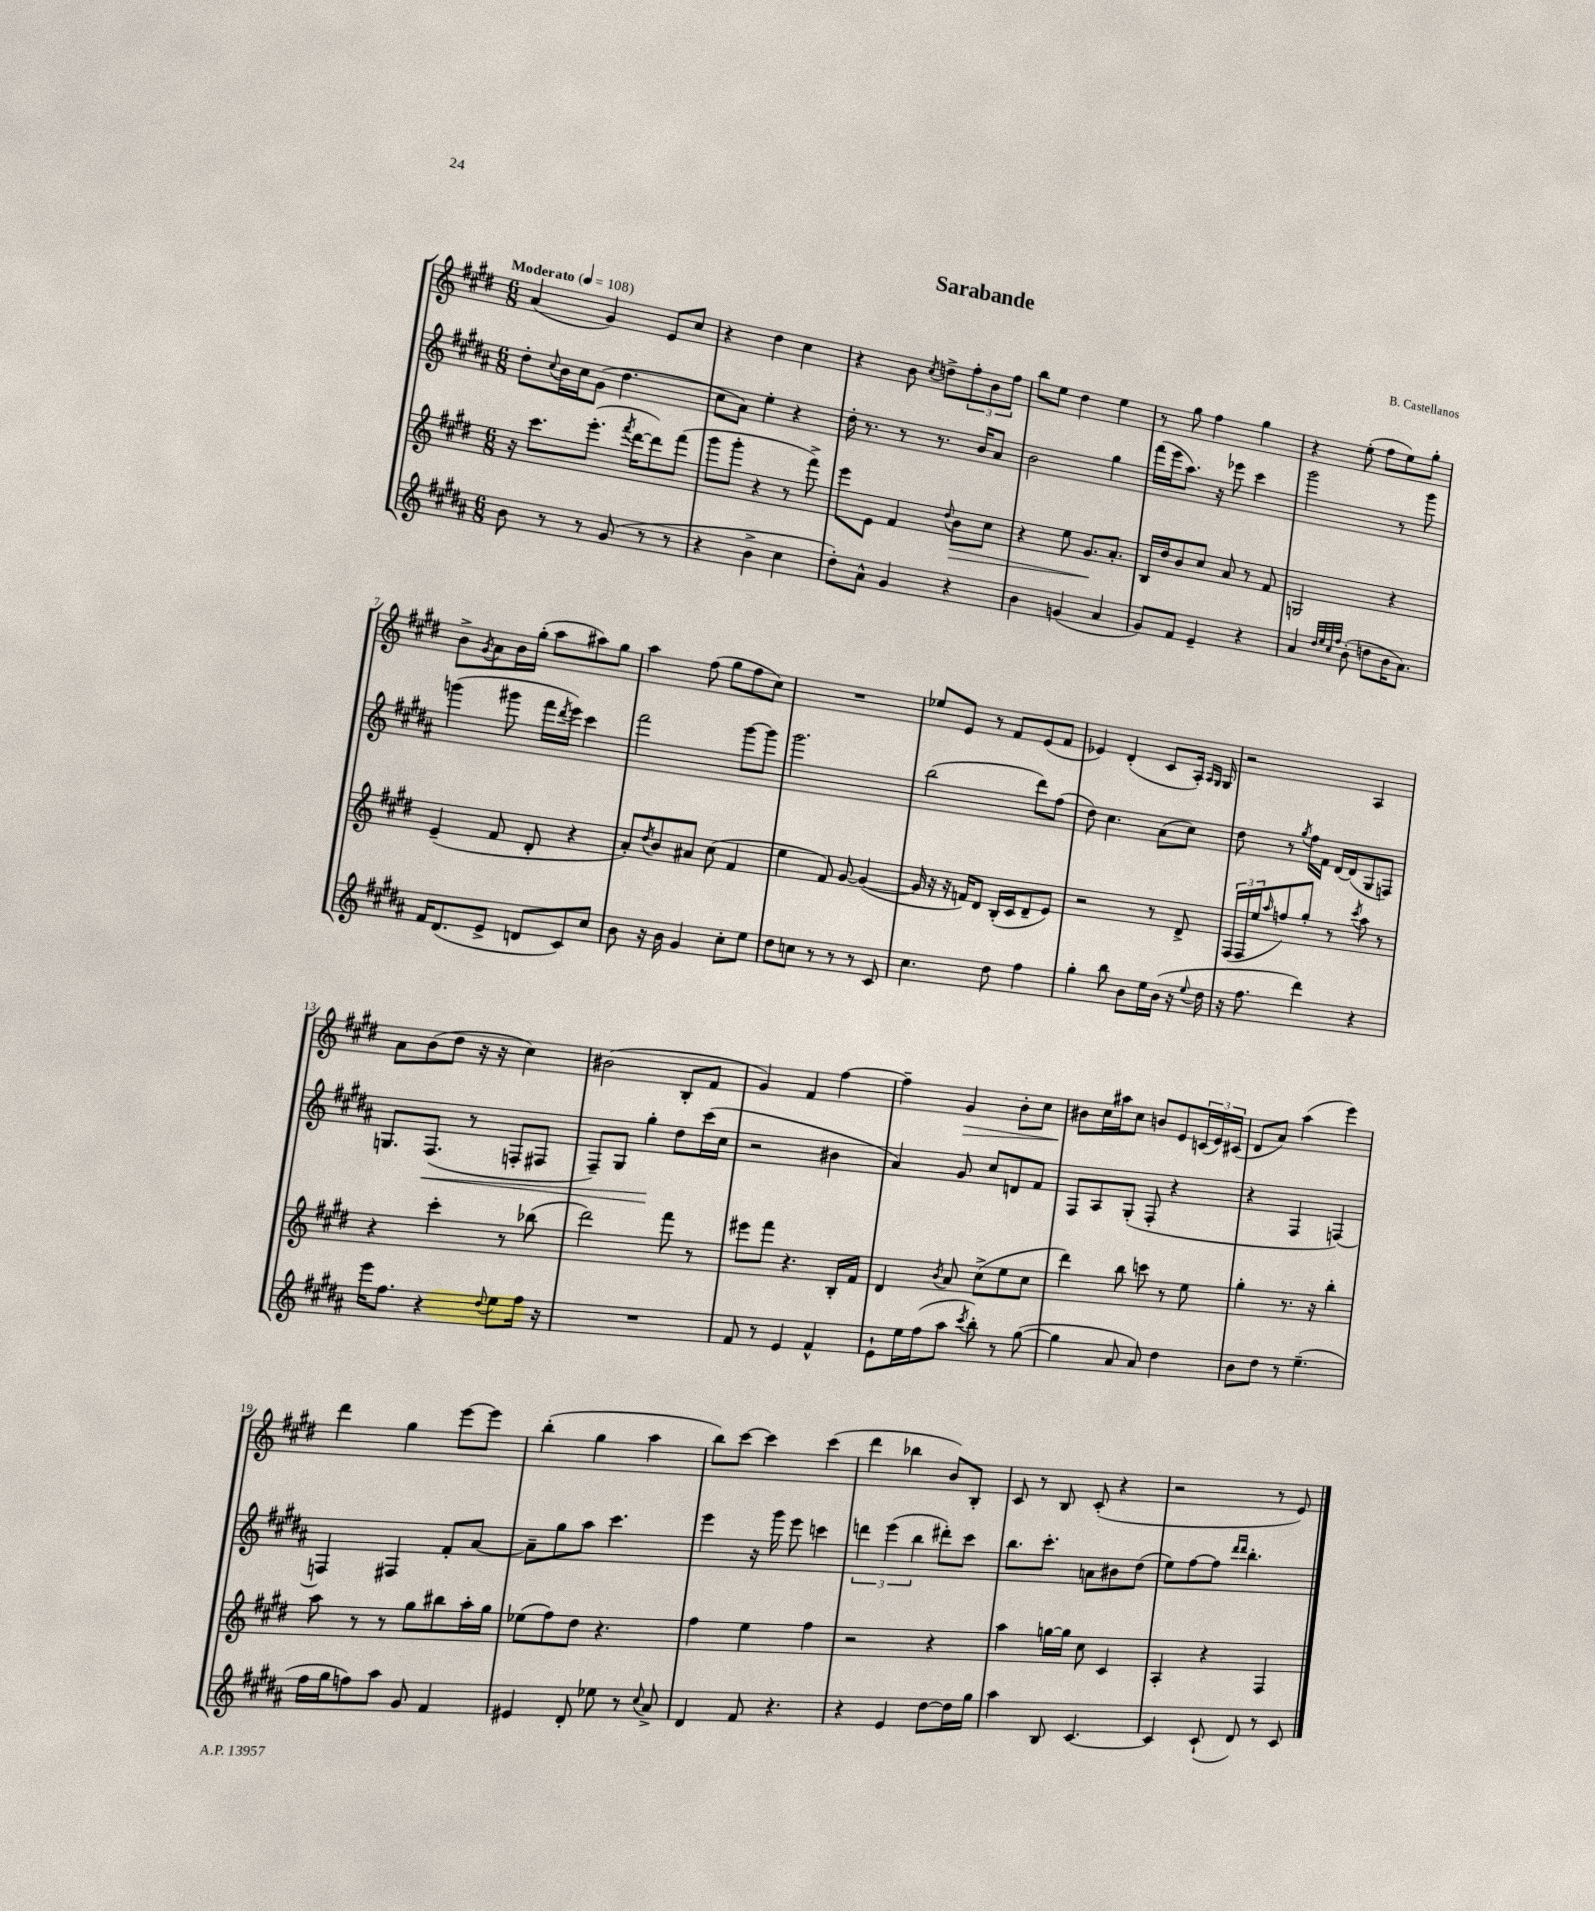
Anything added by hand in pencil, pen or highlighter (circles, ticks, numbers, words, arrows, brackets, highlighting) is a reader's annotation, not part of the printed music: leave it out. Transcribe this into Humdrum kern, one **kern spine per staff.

**kern	**kern	**dynam	**kern	**dynam	**kern	**dynam
*part4	*part3	*part3	*part2	*part2	*part1	*part1
*staff4	*staff3	*staff3	*staff2	*staff2	*staff1	*staff1
*clefG2	*clefG2	*	*clefG2	*	*clefG2	*
*k[f#c#g#d#a#]	*k[f#c#g#d#]	*	*k[f#c#g#d#a#]	*	*k[f#c#g#d#]	*
*M6/8	*M6/8	*	*M6/8	*	*M6/8	*
*MM108	*MM108	*	*MM108	*	*MM108	*
=1	=1	=1	=1	=1	=1	=1
!	!	!	!	!	!LO:TX:a:B:t=Moderato	!
8b\	16r	.	8dd#'\L	.	(4a/	.
.	8.ccc#\L	.	.	.	.	.
.	.	.	8qqcc#/	.	.	.
8r	.	.	16b\L	.	.	.
.	.	.	16cc#\J	.	.	.
8r	(8.eee'\J	.	(8g#\J	.	4g#/)	.
(8g#/	.	.	4.dd#\	.	.	.
.	8qfff#/	.	.	.	.	.
.	[16ddd#\KL	.	.	.	.	.
8r	8ddd#\])	.	.	.	8e/L	.
8r	(8fff#\J	.	.	.	8cc#/J	.
=2	=2	=2	=2	=2	=2	=2
4r	8ggg#\L	.	8cc#\L	.	4r	.
.	8ggg#'\J	.	8a#\J)	.	.	.
4b^\	4r	.	4ee'\	.	4dd#\	.
4cc#\	8r	.	4r	.	4cc#\	.
.	8fff#^\)	.	.	.	.	.
=3	=3	=3	=3	=3	=3	=3
8dd#'\L)	8eee\L	.	16dd#'\	.	4r	.
.	.	.	8.r	.	.	.
8a#^^\J	8e\J	.	.	.	.	.
4g#/	4f#/	.	8r	.	8b\	.
.	.	.	.	.	8qcc#/	.
.	.	.	8.r	.	8ddn^\L	.
.	8qqdd#/	.	.	.	.	.
!	!	!LO:HP:b	!	!	!	!
4r	8b\L	>	.	.	12ff#'\	.
.	.	.	16b/KL	.	.	.
.	.	.	.	.	12b\	.
.	8cc#\J	.	8a#/J	.	.	.
.	.	.	.	.	12ff#\J	.
=4	=4	=4	=4	=4	=4	=4
4b\	4r	.	2b\	.	8bb\L	.
.	.	.	.	.	8ee\J	.
(4gn/	8ee\	.	.	.	4dd#\	.
.	8.g#/L	.	.	.	.	.
4a#/	.	.	4gg#\	.	4ee\	.
.	8.a'/J	]	.	.	.	.
=5	=5	=5	=5	=5	=5	=5
8g#/L)	16B/LL	.	(16fff#\LL	.	8r	.
.	16dd#/J	.	16eee\J	.	.	.
8f#/J	8b/	.	8.aa#\J)	.	8gg#\	.
4e~/	8cc#/J	.	.	.	4ff#\	.
.	.	.	16r	.	.	.
.	8a/	.	8eee-X\	.	.	.
4r	8r	.	4ccc#\	.	4gg#\	.
.	8f#/	.	.	.	.	.
=6	=6	=6	=6	=6	=6	=6
4a#/	2Gn/	.	2ggg#\	.	4r	.
32qqdd#/LLL	.	.	.	.	.	.
32qqee/	.	.	.	.	.	.
32qqcc#/	.	.	.	.	.	.
32qqff#/JJJ	.	.	.	.	.	.
(8b'\	.	.	.	.	(8ee'\	.
8ddn\L	.	.	.	.	8ff#\L	.
16b\K	4r	.	8r	.	8ee\)	.
8.a#\J)	.	.	.	.	.	.
.	.	.	8ggg#\	.	8gg#'\J	.
!!LO:LB:g=z
=7	=7	=7	=7	=7	=7	=7
16f#/KL	(4e~/	.	(4gggn\	.	8b^\L	.
(8.d#/	.	.	.	.	.	.
.	.	.	.	.	8qg#/	.
.	.	.	.	.	8a\	.
8e^/J	8f#/	.	8ggg#X\	.	16b\L	.
.	.	.	.	.	(16gg#'\JJ	.
8dn/L	8d#'/	.	16fff#\LL	.	8aa\L	.
.	.	.	8qddd#/	.	.	.
.	.	.	16eee\JJ)	.	.	.
8c#/)	4r	.	4ccc#\	.	8aa#X\)	.
8cc#/J	.	.	.	.	8gg#\J	.
=8	=8	=8	=8	=8	=8	=8
8b\	8a'/L)	.	2fff#\	.	4aa\	.
.	8qdd#/	.	.	.	.	.
16r	8b/	.	.	.	.	.
16b\	.	.	.	.	.	.
4g#/	8a#X/J	.	.	.	(8ff#\	.
.	(8cc#\	.	.	.	8gg#\L	.
8cc#'\L	4f#/	.	[8ggg#\L	.	8ff#\	.
8ee\J	.	.	8ggg#\J]	.	8cc#\J)	.
=9	=9	=9	=9	=9	=9	=9
8dd#\L	4ee\	.	2.ggg#\	.	2.r	.
8ccn\J	.	.	.	.	.	.
8r	8f#/)	.	.	.	.	.
8r	[8g#/	.	.	.	.	.
8r	(4g#/_	.	.	.	.	.
8c#/	.	.	.	.	.	.
=10	=10	=10	=10	=10	=10	=10
4.cc#\	16g#/]	.	(2bb\	.	8ee-X/L	.
.	16r	.	.	.	.	.
.	16r	.	.	.	8e/J	.
.	16fn/KL)	.	.	.	.	.
.	8d#/J	.	.	.	8r	.
8dd#\	(16B'/LL	.	.	.	8f#/L	.
.	16c#/J	.	.	.	.	.
4ff#\	8d#~/	.	8ddd#\L)	.	(8e/	.
.	8e/J)	.	(8ff#\J	.	8f#/J	.
=11	=11	=11	=11	=11	=11	=11
4gg#'\	2r	.	8dd#\)	.	4e-X/)	.
.	.	.	4.cc#\	.	.	.
8bb\	.	.	.	.	(4d#'/	.
8b\L	.	.	.	.	.	.
16ee\L	8r	.	(8a#\L	.	8c#/L	.
(16b\JJ	.	.	.	.	.	.
16r	8d#^/	.	8cc#\J)	.	16A'/Jk)	.
.	.	.	.	.	16qqA/LL	.
8qqee/	.	.	.	.	16qqG#/JJ	.
16dd#\	.	.	.	.	16G#/	.
=12	=12	=12	=12	=12	=12	=12
16r	(24F#/LL	.	8dd#\	.	2r	.
.	24F#/	.	.	.	.	.
8.ff#\	.	.	.	.	.	.
.	24ee/J	.	.	.	.	.
.	16qqaa/	.	.	.	.	.
.	8ffn/)	.	8r	.	.	.
.	.	.	8qgg#/	.	.	.
4ddd#\)	8gg#'/J	.	16ff#\LL	.	.	.
.	.	.	16f#\JJ	.	.	.
.	8r	.	[16d#/LL	.	.	.
.	.	.	(16d#/J]	.	.	.
.	8qccc#/	.	.	.	.	.
4r	8aa\	.	8G#/	.	4A/	.
.	8r	.	8Fn/J)	.	.	.
!!LO:LB:g=z
=13	=13	=13	=13	=13	=13	=13
16eee\KL	4r	.	8.Gn/L	.	8a\L	.
8.ff#\J	.	.	.	.	.	.
.	.	.	.	.	(8b\	.
!	!	!	!	!LO:HP:b	!	!
.	.	.	(8.F#/J	<	.	.
4r	4ccc#'\	.	.	.	8dd#\J	.
.	.	.	8r	.	16r	.
.	.	.	.	.	16r	.
8qqdd#/	.	.	.	.	.	.
8ee\L	8r	.	8Fn'/L	.	4cc#\)	.
16ff#\Jk	(8bb-X\	.	8F#X/J	.	.	.
16r	.	.	.	.	.	.
=14	=14	=14	=14	=14	=14	=14
2.r	2ddd#\)	.	8F#~/L)	.	(2b#X\	.
.	.	.	8G#/J	.	.	.
.	.	.	4gg#'\	.	.	.
.	8fff#\	.	8dd#\L	[	8B'/L	.
.	8r	.	(16ccc#\L	.	8f#/J	.
.	.	.	16cc#\JJ	.	.	.
=15	=15	=15	=15	=15	=15	=15
8f#/	8eee#X\L	.	2r	.	4g#/)	.
8r	8fff#\J	.	.	.	.	.
4e/	4.r	.	.	.	4f#/	.
4f#^^/	.	.	4b#X\	.	[4ff#\	.
.	16B'/LL	.	.	.	.	.
.	16f#/JJ	.	.	.	.	.
=16	=16	=16	=16	=16	=16	=16
8e`\L	4d#/	.	4a#/)	.	4ff#~\]	.
16ee\L	.	.	.	.	.	.
(16ff#\J	.	.	.	.	.	.
.	8qb/	.	.	.	.	.
!	!	!	!	!	!	!LO:HP:b
8aa#\J	8a/	.	8g#/	.	4g#/	>
8qccc#/	.	.	.	.	.	.
8bb'\)	(8cc#^\L	.	8cc#/L	.	.	.
8r	8ee\	.	8dn/	.	8b'\L	.
([8gg#\	8cc#\J	.	8f#/J	.	8cc#\J	.
=17	=17	=17	=17	=17	=17	=17
4gg#\]	4ddd#\)	.	8F#/L	.	8b#X\L	.
.	.	.	8A#/	.	16cc#\L	]
.	.	.	.	.	16aa#X\J	.
8a#/	8bb\	.	(8G#'/J	.	8cc#\J	.
8a#/)	8cccn\	.	8F#'/	.	8bn/L	.
4dd#\	8r	.	4r	.	8e/	.
.	8ee\	.	.	.	(24cn/L	.
.	.	.	.	.	24e/)	.
.	.	.	.	.	(24c#X/JJ	.
=18	=18	=18	=18	=18	=18	=18
8b\L	4gg#'\	.	4r	.	8d#/L	.
8dd#\J	.	.	.	.	8a/J)	.
8r	8.r	.	4F#/	.	(4aa\	.
(4.ee~\	.	.	.	.	.	.
.	16r	.	.	.	.	.
.	4bb'\	.	[4Fn/)	.	4eee\)	.
!!LO:LB:g=z
=19	=19	=19	=19	=19	=19	=19
16ff#\LL	8aa\	.	4Fn/]	.	4ddd#\	.
16gg#\J	.	.	.	.	.	.
8ffn\)	8r	.	.	.	.	.
8aa#\J	8r	.	4F#X/	.	4gg#\	.
8g#/	8gg#\L	.	.	.	.	.
4f#/	8bb#X\	.	8f#'/L	.	[8eee\L	.
.	16aa'\L	.	[8a#/J	.	8eee\J]	.
.	16gg#\JJ	.	.	.	.	.
=20	=20	=20	=20	=20	=20	=20
4e#X/	(8ee-X\L	.	8a#~\L]	.	(4bb'\	.
.	8ff#\)	.	8gg#\	.	.	.
8d#'/	8dd#\J	.	8aa#\J	.	4gg#\	.
8ee-X\	4.r	.	4.ccc#\	.	.	.
8r	.	.	.	.	4aa\	.
8qqcc#/	.	.	.	.	.	.
8a#^/	.	.	.	.	.	.
=21	=21	=21	=21	=21	=21	=21
4d#/	4ff#\	.	4eee\	.	8bb\L)	.
.	.	.	.	.	[8ccc#\J	.
8f#/	4ee\	.	16r	.	4ccc#\]	.
.	.	.	16ggg#\	.	.	.
4.r	.	.	8eee\	.	.	.
.	4ff#\	.	4cccn\	.	(4ccc#\	.
=22	=22	=22	=22	=22	=22	=22
4r	2r	.	6dddn\	.	4ddd#\	.
.	.	.	(6eee\	.	.	.
4e/	.	.	.	.	4bb-X\	.
.	.	.	6bb\	.	.	.
[8dd#\L	4r	.	8ddd#X'\L)	.	8b/L)	.
16dd#\L]	.	.	8ccc#\J	.	8B'/J	.
16gg#\JJ	.	.	.	.	.	.
=23	=23	=23	=23	=23	=23	=23
4aa#\	4aa\	.	8.bb\L	.	8c#/	.
.	.	.	.	.	8r	.
.	.	.	8.ccc#'\J	.	.	.
8B/	[16ggn\LL	.	.	.	8B/	.
.	16gg\JJ]	.	.	.	.	.
[4.c#/	8cc#\	.	8an\L	.	(8c#'/	.
.	4c#/	.	8b#X\	.	4r	.
.	.	.	(8dd#\J	.	.	.
=24	=24	=24	=24	=24	=24	=24
4c#/]	4A'/	.	8ee\L)	.	2r	.
.	.	.	[8ff#\	.	.	.
(8c#`/	4r	.	8ff#\J]	.	.	.
.	.	.	16qqddd#/LL	.	.	.
.	.	.	16qqddd#/JJ	.	.	.
8d#/)	.	.	4.bb'\	.	.	.
8r	4F#/	.	.	.	8r	.
8c#/	.	.	.	.	8e/)	.
==	==	==	==	==	==	==
*-	*-	*-	*-	*-	*-	*-
